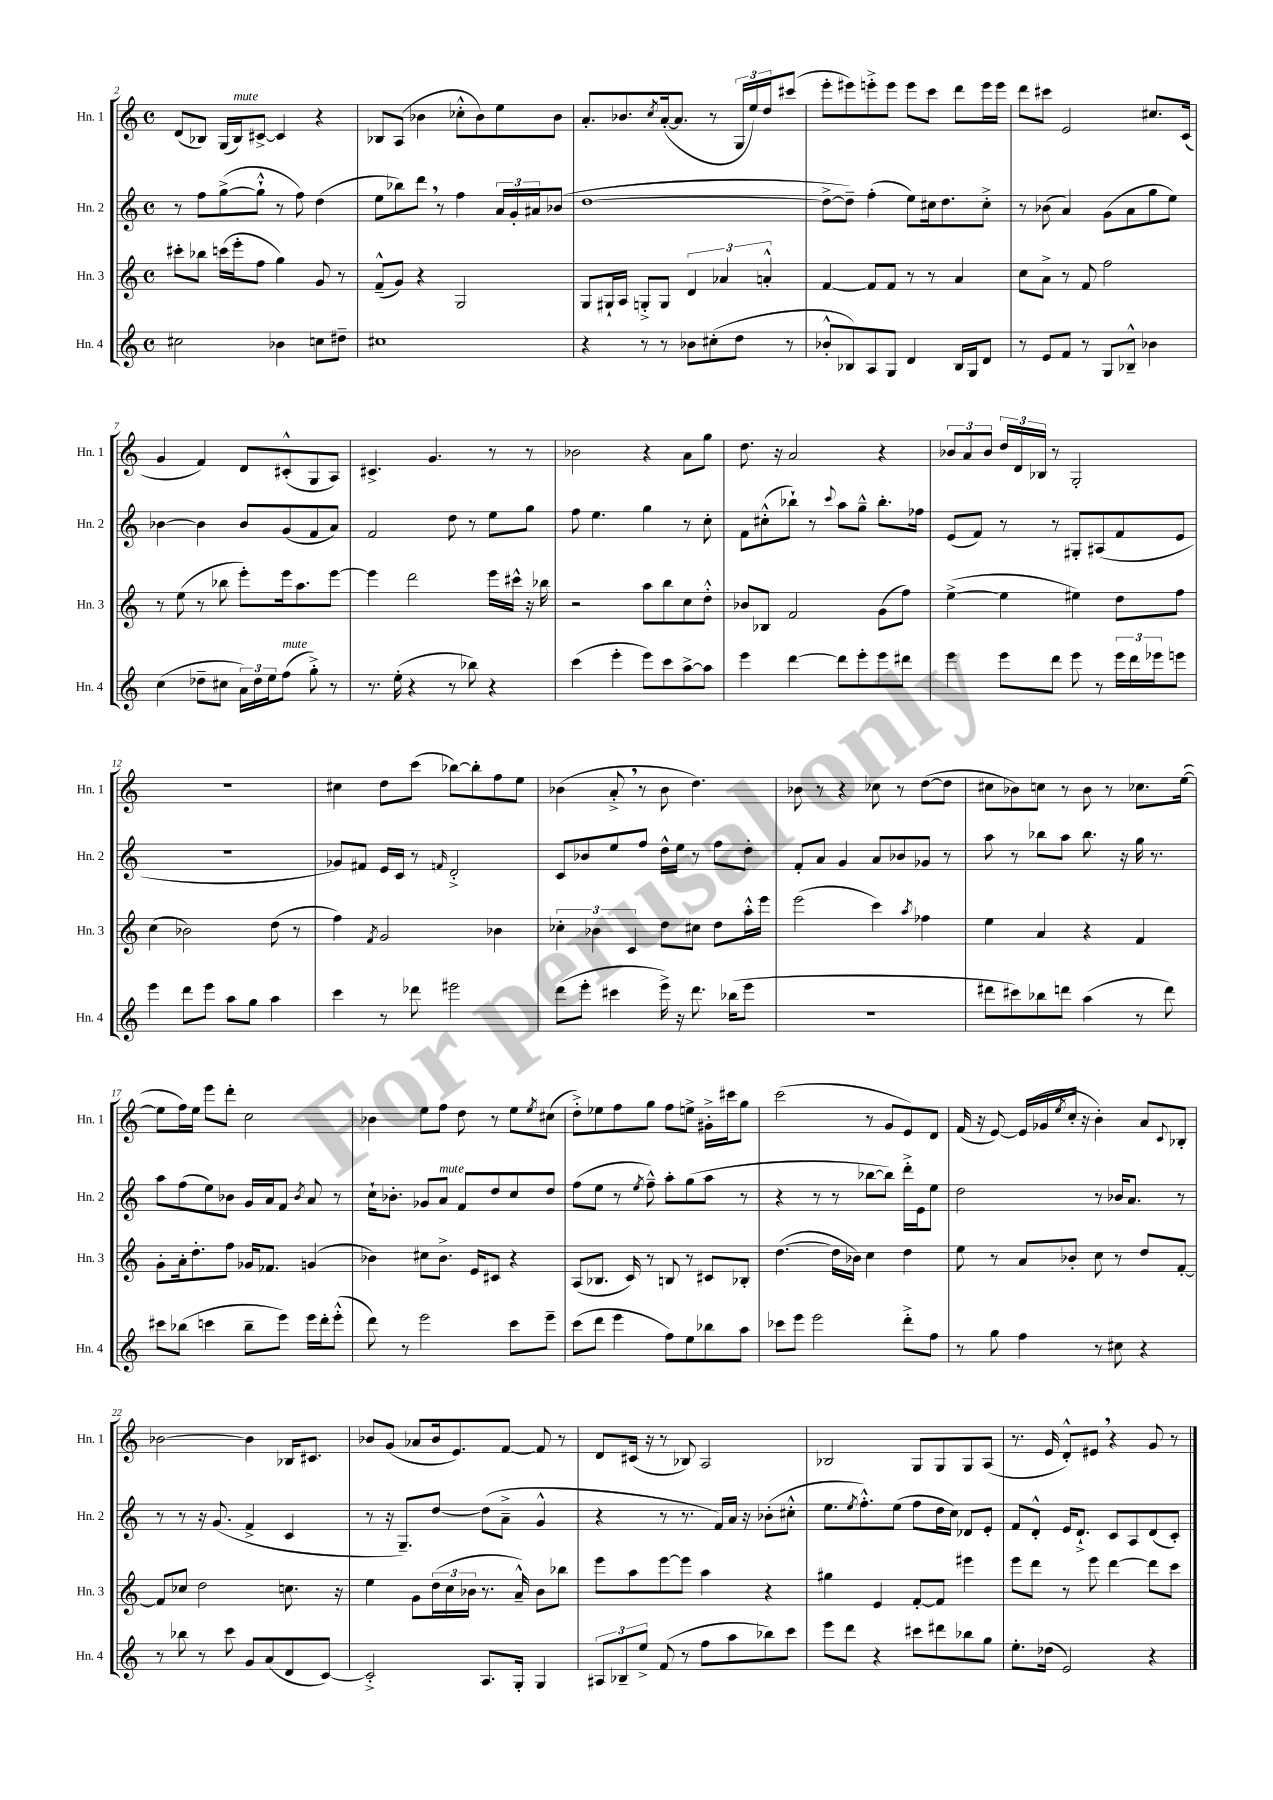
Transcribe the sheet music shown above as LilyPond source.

<<
\new StaffGroup <<
\new Staff = "s0" \with { instrumentName = "Hn. 1" shortInstrumentName = "Hn. 1" } {
    \clef treble \key c \major \defaultTimeSignature \time 4/4
    d'8( bes8) g16( bes16^\markup { \italic "mute" }) cis'8~-> cis'4 r4 |
    bes8 a8( bes'4 ces''8-.-^ bes'8) e''8 bes'8 |
    a'8.-. bes'8. \acciaccatura { c''8 } a'16~-.( a'8. r8 \tuplet 3/2 { g16 e''16) d''16 } cis'''8( |
    e'''8-. eis'''8) e'''8-.-> e'''8 e'''8 c'''8 d'''8 e'''16 e'''16 |
    d'''8 cis'''8 e'2 cis''8. c'16( |
    g'4 f'4) d'8 cis'8-.-^( g8 a8) |
    cis'4.-> g'4. r8 r8 |
    bes'2 r4 a'8 g''8 |
    d''8. r16 a'2 r4 |
    \tuplet 3/2 { bes'8 a'8 bes'8 } \tuplet 3/2 { d''16 d'16 bes16 } r8 g2-. |
    R1 |
    cis''4 d''8 c'''8( bes''8~) bes''8-. f''8 e''8 |
    bes'4( a'8-.-> \breathe r8 bes'8 d''4.) |
    bes'8 r8 r4 ces''8 r8 d''8~( d''8 |
    cis''8 bes'8) c''8 r8 bes'8 r8 ces''8. e''16~( |
    e''8 f''16) e''16 e'''8 d'''8-. c''2 |
    bes'4 e''8 f''8 d''8 r8 e''8 \acciaccatura { e''8 } cis''8( |
    d''8-.->) ees''8 f''8 g''8 f''8 e''8-> gis'16-.-> cis'''16 g''8 |
    c'''2( r8 g'8 e'8) d'8 |
    f'16( r16 e'8~) e'16( ges'16 \acciaccatura { e''8 } c''16-. r16 b'4-.) a'8 \appoggiatura { c'8 } bes8-. |
    bes'2~ bes'4 bes16 cis'8. |
    bes'8 g'8( aes'8 bes'16 e'8.) f'8~ f'8 r8 |
    d'8 cis'16( r16 r8 bes8) a2 |
    bes2 g8 g8 g8 a8( |
    r8. e'16 d'8-.-^) eis'8 \breathe r4 g'8 r8 \bar "|." |
}
\new Staff = "s1" \with { instrumentName = "Hn. 2" shortInstrumentName = "Hn. 2" } {
    \clef treble \key c \major \defaultTimeSignature \time 4/4
    r8 f''8 g''8~->( g''8-!-^ r8 f''8) d''4( |
    e''8 bes''8) d'''8 \breathe r8 f''4 \tuplet 3/2 { a'16 g'16-. ais'16 } bes'8( |
    d''1~ |
    d''8~-> d''8--) f''4-.( e''8) cis''16 d''8. cis''8-.-> |
    r8 bes'8( a'4) g'8( a'8 g''8 e''8) |
    bes'4~ bes'4 bes'8 g'8( f'8 a'8) |
    f'2 d''8 r8 e''8 g''8 |
    f''8 e''4. g''4 r8 c''8-. |
    f'8 cis''8-.-^( bes''8-!) r8 \appoggiatura { c'''8 } a''8 g''8---^ bes''8.-. fes''16 |
    e'8( f'8) r8 r8 gis8-. ais8( f'8 e'8 |
    R1 |
    ges'8) fis'8 e'16 c'16 r8 \grace { f'16 } d'2-.-> |
    c'8 bes'8 e''8 f''8 d''16-^ e''16 r8 f''8 d''8-. |
    f'8-. a'8 g'4 a'8 bes'8 ges'8 r8 |
    a''8 r8 bes''8 a''8 bes''8. r16 g''16 r8. |
    a''8 f''8( e''8) bes'8 g'16 a'16 f'8 \acciaccatura { bes'8 } a'8 r8 |
    c''16-! bes'8.-. ges'8 a'8^\markup { \italic "mute" } f'8 d''8 c''8 d''8 |
    f''8( e''8 r8 \acciaccatura { e''8 } f''8---^) a''8-. g''8( a''8 r8 |
    r4 r8 r8 bes''8~ bes''8) d'''16-.-> e'16 e''8 |
    d''2 r8 bes'16 a'8. r8 |
    r8 r8 r16 g'8.( f'4-> c'4 |
    r8 r16 g8.--) d''8~ d''8( a'8---> g'4-^ |
    r4 r8 r8. f'16) a'16 r16 bes'8-.( cis''8-.-^ |
    e''8. \acciaccatura { e''8 } f''8.-.-^) e''8( f''8 d''16 c''16) des'8 e'8-. |
    f'8 d'8-.-^ e'16 d'8.-!-> c'8 a8 d'8( c'8-.) \bar "|." |
}
\new Staff = "s2" \with { instrumentName = "Hn. 3" shortInstrumentName = "Hn. 3" } {
    \clef treble \key c \major \defaultTimeSignature \time 4/4
    cis'''8-. bes''8 c'''16( e'''16-. f''8 g''4) g'8 r8 |
    f'8---^( g'8) r4 g2 |
    g8 gis16-! a16 g8-.-> g8 \tuplet 3/2 { d'4 aes'4 a'4-.-^ } |
    f'4~ f'8 f'8 r8 r8 a'4 |
    c''8 a'8-> r8 f'8 f''2 |
    r8 e''8( r8 bes''8 e'''8-.) e'''16 a''8. e'''8~ |
    e'''4 d'''2 e'''16 cis'''16-^ r16 bes''16 |
    r2 a''8 b''8 c''8 d''8-.-^ |
    bes'8 bes8 f'2 g'8( f''8) |
    e''4~->( e''4 eis''4) d''8 f''8 |
    c''4( bes'2) d''8( r8 |
    f''4) \acciaccatura { f'8 } g'2 bes'4 |
    \tuplet 3/2 { ces''4-. bes'4 c'4 } d''8 cis''8 d''8 a''16-.-^ e'''16 |
    e'''2( c'''4) \acciaccatura { a''8 } fes''4 |
    e''4 a'4 r4 f'4 |
    g'8-. a'16-. d''8.-. f''8 ges'16 fes'8. g'4( |
    bes'4) cis''8 bes'8.-> e'16 cis'8 r4 |
    a8( bes8. c'16) r8 b8 r8 cis'8 bes8-. |
    d''4.~( d''16 bes'16) c''4 d''4 |
    e''8 r8 a'8 bes'8-. c''8 r8 d''8 f'8~-. |
    f'8 ces''8 d''2 c''8. r16 |
    e''4 g'8 \tuplet 3/2 { d''16( c''16 bes'16 } r8. a'16---^) bes'8 bes''8 |
    e'''8 a''8 e'''8~ e'''8 a''4 r4 |
    gis''4 e'4 f'8~-. f'8 eis'''4 |
    e'''8 d'''8 r8 e'''8 d'''4~ d'''8 c'''8 \bar "|." |
}
\new Staff = "s3" \with { instrumentName = "Hn. 4" shortInstrumentName = "Hn. 4" } {
    \clef treble \key c \major \defaultTimeSignature \time 4/4
    cis''2 bes'4 c''8 dis''8-- |
    cis''1 |
    r4 r8 r8 bes'8 cis''8-.( d''8 r8 |
    bes'8-.-^ bes8) a8 g8 d'4 bes16 g16 d'8 |
    r8 e'8 f'8 r8 g8 bes8---^ bes'4 |
    c''4( des''8-- cis''8 \tuplet 3/2 { a'16) des''16 e''16 } f''8^\markup { \italic "mute" }( g''8-.->) r8 |
    r8. e''16-.( r4 r8 bes''8) r4 |
    c'''4( e'''4-. e'''8) c'''8 a''8~-> a''8 |
    e'''4 d'''4~ d'''8 e'''8-. e'''8 dis'''8 |
    e'''4 e'''8 d'''8 e'''8 r8 \tuplet 3/2 { e'''16 d'''16 ees'''16 } e'''8 |
    e'''4 d'''8 e'''8 a''8 g''8 a''4 |
    c'''4 r8 des'''8 eis'''2 |
    d'''8( e'''8-. cis'''4 e'''16->) r16 d'''8. bes''16( e'''8 |
    r1 |
    dis'''8 cis'''8) bes''8 d'''8 a''4( r8 d'''8) |
    cis'''8 bes''8( c'''4 bes''8-- e'''8) e'''16 d'''16-. e'''8-.-^( |
    d'''8) r8 e'''2 c'''8 e'''8-- |
    c'''8( d'''8 e'''4 f''8) e''8 bes''8 a''8 |
    ces'''8 e'''8 e'''2 d'''8-.-> f''8 |
    r8 g''8 f''4 r8 cis''8 r4 |
    r8 bes''8 r8 c'''8 g'8 a'8( d'8 c'8~) |
    c'2-.-> a8. g16-. g4 |
    \tuplet 3/2 { ais8 bes8-- e''8-> } f'8( r8 f''8 a''8 bes''8) c'''8 |
    e'''8 d'''8 r4 cis'''8 dis'''8 bes''8 g''8 |
    e''8.-. des''16( e'2) r4 \bar "|." |
}
>>
>>
\layout { \context { \Score currentBarNumber = #2 } }
